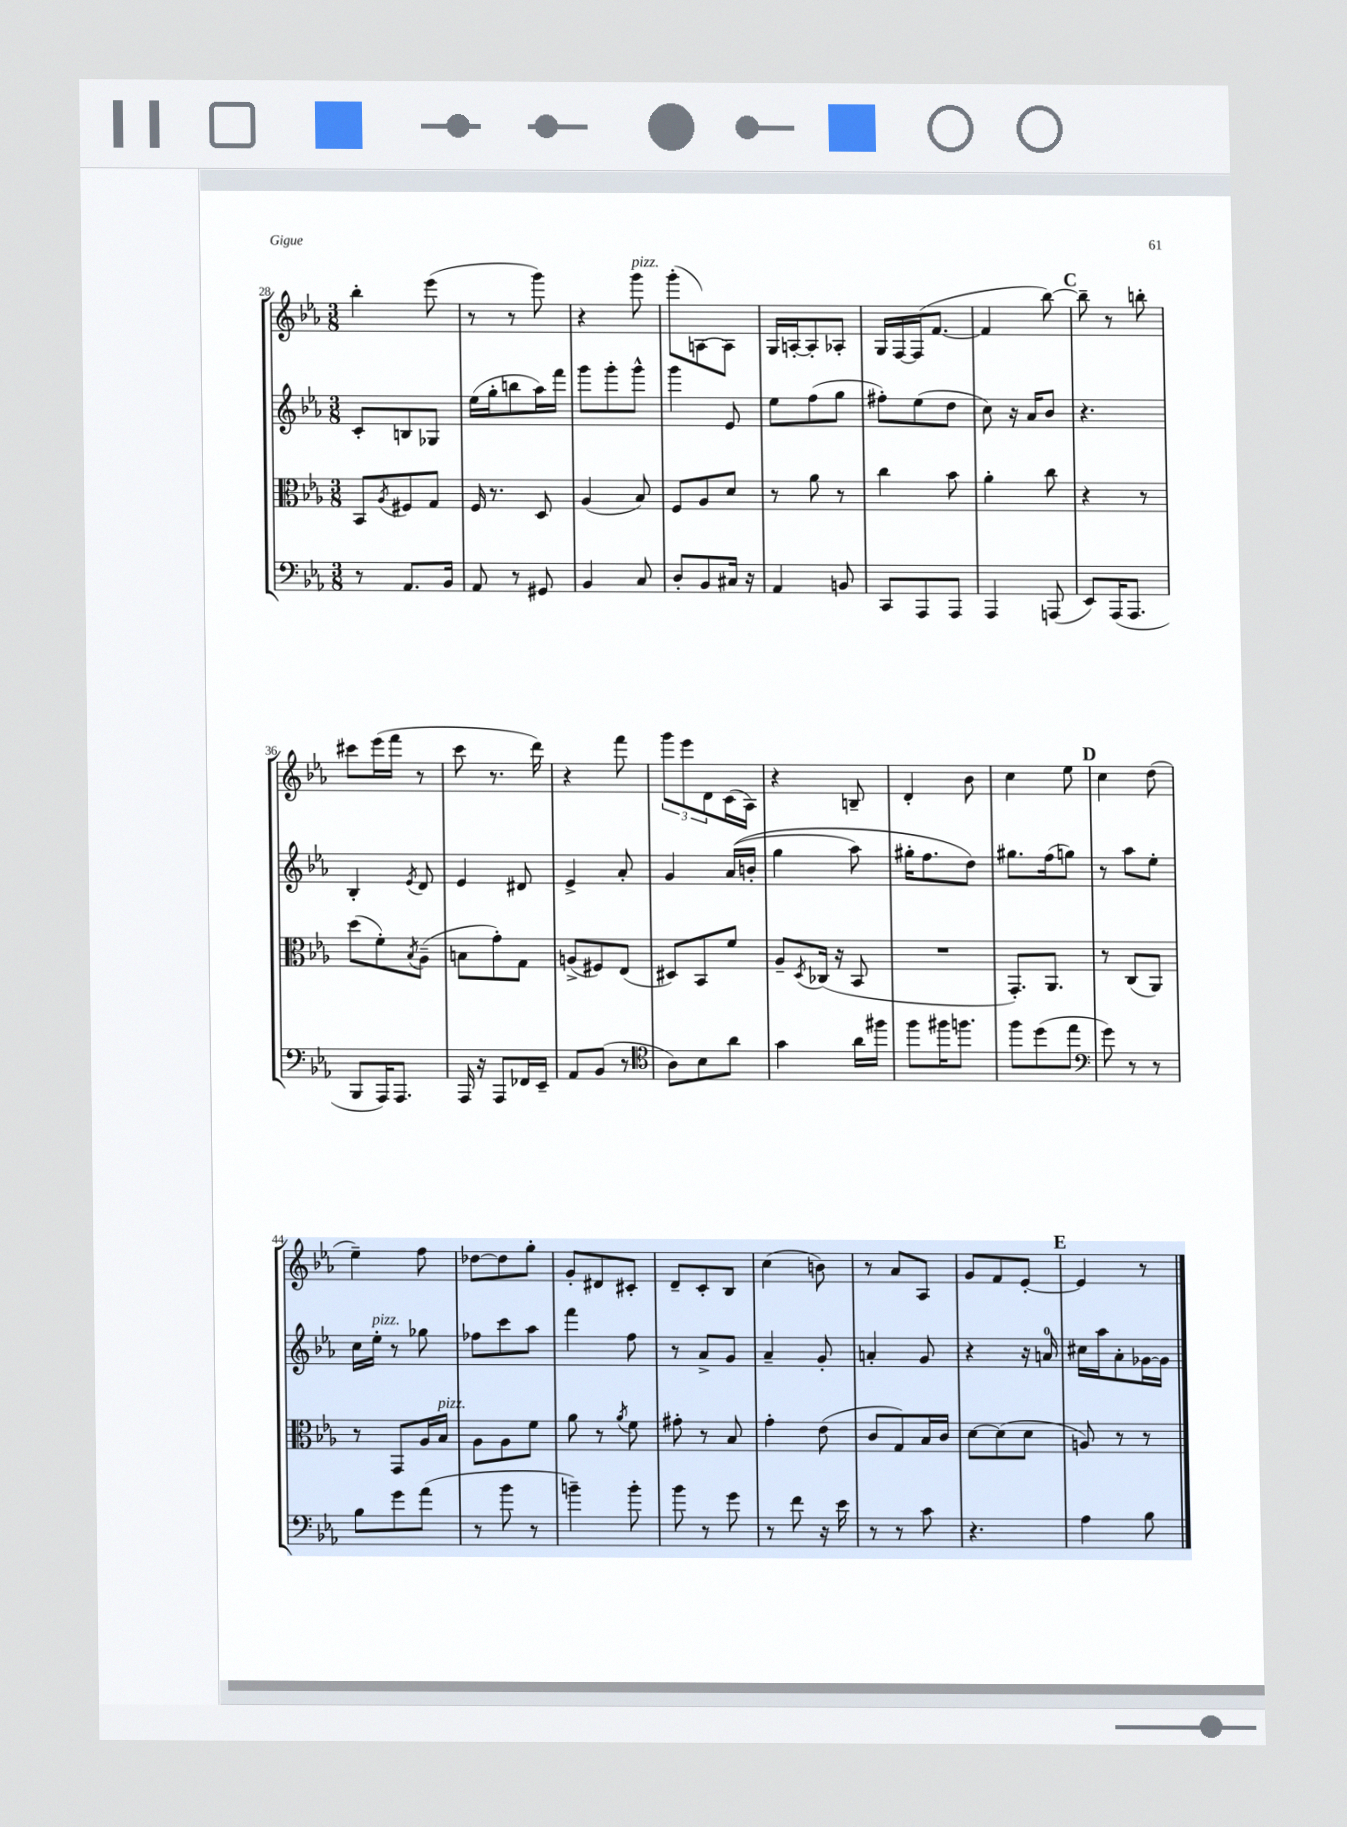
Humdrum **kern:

**kern	**kern	**kern	**kern
*staff4	*staff3	*staff2	*staff1
*clefF4	*clefC3	*clefG2	*clefG2
*k[b-e-a-]	*k[b-e-a-]	*k[b-e-a-]	*k[b-e-a-]
*M3/8	*M3/8	*M3/8	*M3/8
8r	8BB-/L	8c'/L	4bb-'\
.	8qA-/	.	.
8.AA-/L	8F#/	8B/	.
.	8G/J	8G-/J	(8eee-\
16BB-/Jk	.	.	.
=	=	=	=
8AA-/	16F/	(16ee-\LL	8r
.	8.r	16gg'\J	.
8r	.	8bb\	8r
8GG#/	8D/	16aa-\L)	8ggg\)
.	.	16fff\JJ	.
=	=	=	=
4BB-/	(4A-/	8ggg\L	4r
.	.	8ggg'\	.
8C/	8B-/)	8ggg^^\J	8ggg\
=	=	=	=
8D'/L	8F/L	4ggg\	(8ggg'\L
8BB-/	8A-/	.	[8A\)
16C#/Jk	8d/J	8e-/	8A\]J
16r	.	.	.
=	=	=	=
4AA-/	8r	8ee-\L	16G/LL
.	.	.	[16A'/J
.	8a-\	(8ff\	8A'/]
8BB/	8r	8gg\J	8A-'/J
=	=	=	=
8CC/L	4cc\	8ff#'\L)	16G/LL
.	.	.	[16F/
8AAA-/	.	(8ee-\	(16F/]J
.	.	.	[8.f/J
8AAA-/J	8b-\	8dd\J	.
=	=	=	=
4AAA-/	4a-'\	8cc\)	4f/]
.	.	16r	.
.	.	16a-/LK	.
(8AAA/	8cc\	8b-/J	[8bb-\)
=	=	=	=
8EE-/L)	4r	4.r	8bb-~\]
(16AAA-/K	.	.	8r
8.AAA-/J	.	.	.
.	8r	.	8bb'\
=	=	=	=
8BBB-/L	(8dd\L	4B-'/	8ccc#\L
16AAA-/K)	8f'\)	.	(16eee-\L
8.AAA-/J	.	.	16fff\JJ
.	8qB-/	8qe-/	.
.	(8A-~\J	8d/	8r
=	=	=	=
16AAA-/	8B\L	4e-/	8ccc\
16r	.	.	.
8AAA-/L	8g'\)	.	8.r
16FF-/L	8G\J	8d#/	.
16EE-~/JJ	.	.	16ddd\)
=	=	=	=
8AA-/L	(8A^/L	4e-^/	4r
(8BB-/J	8F#/)	.	.
8r	(8E-/J	8a-'/	8fff\
=	=	=	=
*clefC4	*	*	*
8A-\L)	8D#/L)	4g/	12ggg\L
.	.	.	12eee-\
8B-\	8BB-/	.	.
.	.	.	12d\
8a-\J	8f/J	&((16a-/LL	(16c\L
.	.	16b'/JJ	16A-\JJ)
=	=	=	=
4g\	8A-~/L	4gg\	4r
.	8qD/	.	.
.	(16C-/Jk	.	.
.	16r	.	.
16a-\LL	8BB-/	8aa-\)	8B~/
16ff#\JJ	.	.	.
=	=	=	=
8ff\L	4.r	16gg#'\LK	4d'/
.	.	8.ff\	.
16ff#\K	.	.	.
8.ff\J	.	.	.
.	.	8dd\J&)	8b-\
=	=	=	=
8ff\L	8.GG'/L)	8.gg#\L	4cc\
(8dd\	.	.	.
.	8.AA-/J	(16ff\k	.
8ee-\J	.	8gg\J)	8ee-\
=	=	=	=
*clefF4	*	*	*
8g\)	8r	8r	4cc\
8r	(8C/L	8aa-\L	.
8r	8AA-/J)	8ee-'\J	(8dd\
=	=	=	=
8B-\L	8r	16cc\LL	4ee-~\)
.	.	16ee-'\JJ	.
8g\	8GG/L	8r	.
(8a-\J	16A-/L	8gg-\	8ff\
.	16B-/JJ	.	.
=	=	=	=
8r	8A-\L	8ff-\L	[8dd-\L
8b-\	8A-\	8ccc\	8dd-\]
8r	8f\J	8aa-\J	8gg'\J
=	=	=	=
4b~\)	8a-\	4fff\	8g'/L
.	8r	.	8d#/
.	8qa-/	.	.
8b'\	8f\	8ff\	8c#'/J
=	=	=	=
8b-\	8g#'\	8r	8d~/L
8r	8r	8a-^/L	8c'/
8g\	8B-/	8g/J	8B-/J
=	=	=	=
8r	4g'\	4a-~/	(4cc\
8f\	.	.	.
16r	(8e-\	8g'/	8b\)
16e-\	.	.	.
=	=	=	=
8r	8c/L	4a'/	8r
8r	8G/)	.	8a-/L
8c\	16B-/L	8g/	8A-/J
.	16c/JJ	.	.
=	=	=	=
4.r	[8d\L	4r	8g/L
.	(8d\]	.	8f/
.	8d\J	16r	[8e-'/J
.	.	16a/	.
=	=	=	=
4A-\	8A/)	16cc#\LL	4e-/]
.	.	16aa-\J	.
.	8r	8a-'\	.
8B-\	8r	[16g-\L	8r
.	.	16g-\]JJ	.
==	==	==	==
*-	*-	*-	*-
